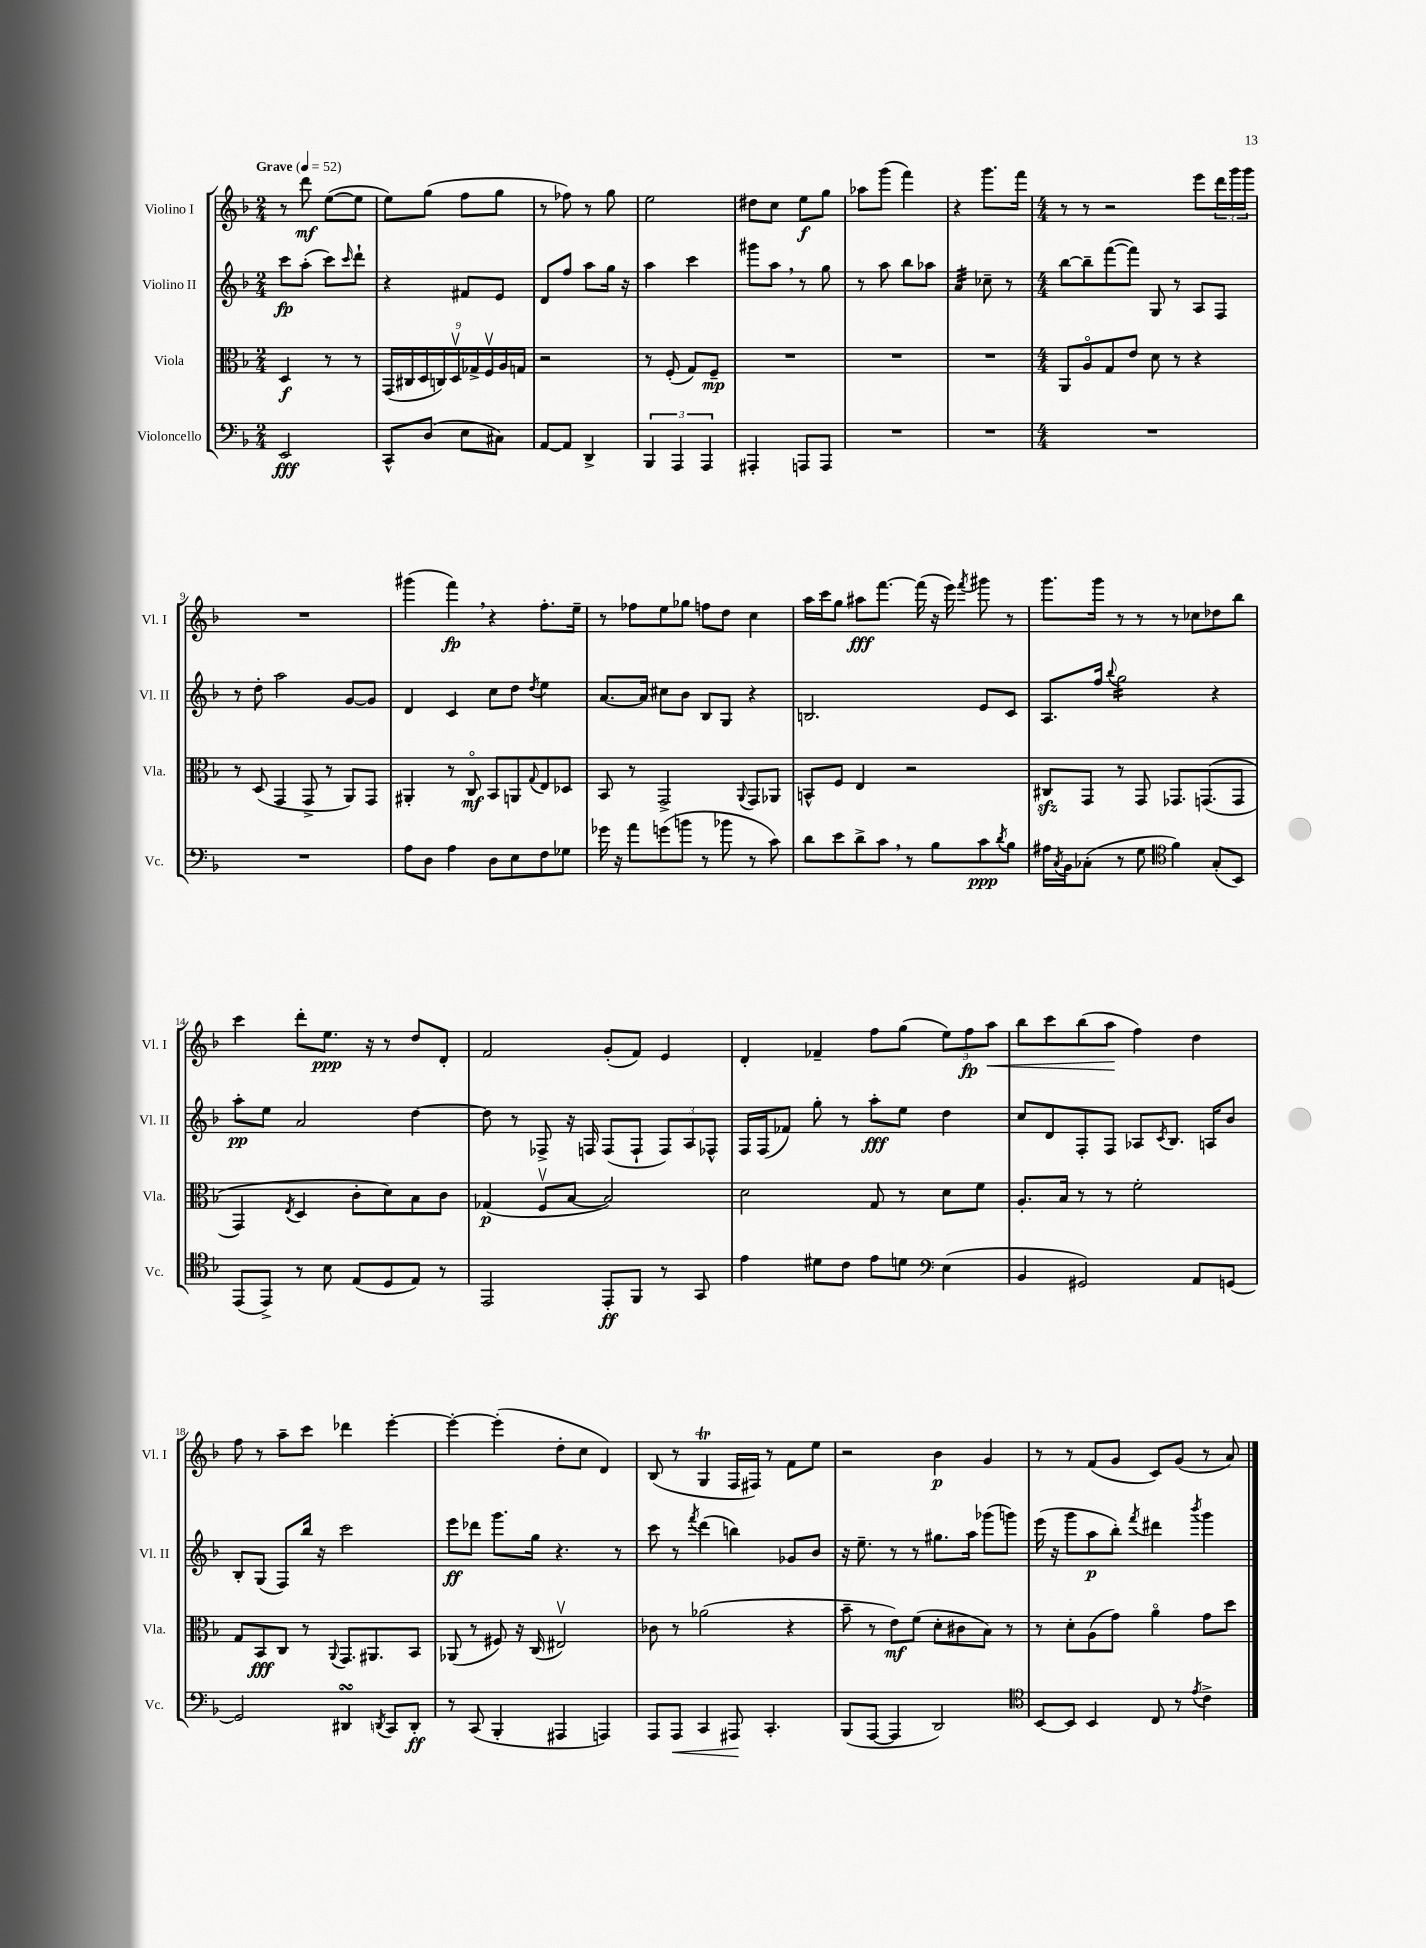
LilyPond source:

<<
\new StaffGroup <<
\new Staff = "s0" \with { instrumentName = "Violino I" shortInstrumentName = "Vl. I" } {
    \clef treble \key f \major \numericTimeSignature \time 2/4 \tempo "Grave" 4 = 52
    r8 d'''8\mf e''8~( e''8 |
    e''8) g''8( f''8 g''8 |
    r8 fes''8) r8 g''8 |
    e''2 |
    dis''8 c''8 e''8\f g''8 |
    aes''8 g'''8( f'''4) |
    r4 g'''8. f'''16 |
    \numericTimeSignature \time 4/4 r8 r8 r2 e'''8 \tuplet 3/2 { d'''16 g'''16 g'''16 } |
    R1 |
    gis'''4( f'''4\fp) \breathe r4 f''8.-. e''16-- |
    r8 fes''8 e''8 ges''8 f''8 d''8 c''4 |
    a''16 c'''16 g''8 ais''8\fff f'''8.~ f'''16( r16 e'''16) \acciaccatura { f'''8 } gis'''8 r8 |
    g'''8. g'''16 r8 r8 r8 ces''8 des''8 bes''8 |
    c'''4 d'''8-. e''8.\ppp r16 r8 d''8 d'8-. |
    f'2 g'8-.( f'8) e'4 |
    d'4-. fes'4-- f''8 g''8( \tuplet 3/2 { e''8) f''8\fp a''8\< } |
    bes''8 c'''8 bes''8( a''8\! f''4) d''4 |
    f''8 r8 a''8-- c'''8 des'''4 e'''4~-. |
    e'''4~-. e'''4-.( d''8-. c''8 d'4) |
    bes8( r8 g4\trill f16 fis16) r8 f'8 e''8 |
    r2 bes'4\p g'4 |
    r8 r8 f'8( g'8 c'8) g'8( r8 a'8) \bar "|." |
}
\new Staff = "s1" \with { instrumentName = "Violino II" shortInstrumentName = "Vl. II" } {
    \clef treble \key f \major \numericTimeSignature \time 2/4
    c'''8\fp a''8-.( c'''8) \grace { c'''16 } d'''8-! |
    r4 fis'8 e'8 |
    d'8 f''8 a''8 g''16 r16 |
    a''4 c'''4 |
    gis'''8 a''8 \breathe r8 g''8 |
    r8 a''8 bes''8 aes''8 |
    a'4:32 ces''8-- r8 |
    \numericTimeSignature \time 4/4 bes''8~ bes''8-- f'''8~( f'''8) g8 r8 a8 f8 |
    r8 d''8-. a''2 g'8~ g'8 |
    d'4 c'4 c''8 d''8 \acciaccatura { d''8 } e''4 |
    a'8.~ a'16 cis''8 bes'8 bes8 g8 r4 |
    b2. e'8 c'8 |
    a8. f''16 \appoggiatura { bes''8 } g''2:16 r4 |
    a''8-.\pp e''8 a'2 d''4~ |
    d''8 r8 fes8-> r16 f16 f8( f8-! \tuplet 3/2 { f8) a8 fes8-^ } |
    f16 f16( fes'8) g''8-. r8 a''8-.\fff e''8 d''4 |
    c''8 d'8 f8-. f8 aes8 \acciaccatura { c'8 } bes8. a16 bes'8 |
    bes8-. g8( f8) bes''16 r16 c'''2 |
    e'''8\ff des'''8 g'''8. g''16 r4. r8 |
    c'''8 r8 \acciaccatura { f'''8 } d'''4( b''4) ges'8 bes'8 |
    r16 e''8.-- r8 r8 gis''8. a''16 ges'''8( g'''8) |
    e'''16( r16 g'''8 a''8\p bes''8-.) \acciaccatura { f'''8 } dis'''4 \acciaccatura { bes'''8 } g'''4 \bar "|." |
}
\new Staff = "s2" \with { instrumentName = "Viola" shortInstrumentName = "Vla." } {
    \clef alto \key f \major \numericTimeSignature \time 2/4
    d4\f r8 r8 |
    \tuplet 9/8 { g,16( cis16 d16 c16) d16\upbow ges16-> f16\upbow a16 g16 } |
    r2 |
    r8 f8-.( g8) f8--\mp |
    R2 |
    R2 |
    R2 |
    \numericTimeSignature \time 4/4 a,8 a8\flageolet g8 e'8 d'8 r8 r4 |
    r8 d8( g,4 g,8-> r8 a,8) g,8 |
    ais,4-. r8 c8\flageolet\mf bes,8 a,8 \appoggiatura { g8 } e8 des8 |
    bes,8 r8 g,2-> \appoggiatura { a,8 } g,8 aes,8 |
    b,8-^ f8 e4 r2 |
    cis8\sfz g,8 r8 g,8 ges,8. g,8.(\( g,8 |
    g,4) \acciaccatura { e8 } d4 c'8-. d'8\) bes8 c'8 |
    ges4\p( f8\upbow bes8~ bes2) |
    d'2 g8 r8 d'8 f'8 |
    a8.-. bes16 r8 r8 f'2-. |
    g8 bes,8\fff c8 r8 \appoggiatura { a,8 } g,8. ais,8. bes,8 |
    aes,8( r8 fis8) r16 c16( eis2\upbow) |
    ces'8 r8 aes'2( r4 |
    bes'8-- r8 e'8\mf) f'8( d'8-. cis'8 bes8) r8 |
    r8 d'8-. a8( g'8) a'4\flageolet g'8 d''8 \bar "|." |
}
\new Staff = "s3" \with { instrumentName = "Violoncello" shortInstrumentName = "Vc." } {
    \clef bass \key f \major \numericTimeSignature \time 2/4
    e,2\fff |
    c,8-^ d8( e8 cis8) |
    a,8~ a,8 d,4-> |
    \tuplet 3/2 { bes,,4 a,,4 a,,4 } |
    ais,,4-. a,,8 a,,8 |
    R2 |
    R2 |
    \numericTimeSignature \time 4/4 R1 |
    R1 |
    a8 d8 a4 d8 e8 f8 ges8 |
    ges'16 r16 a'8 g'8( b'8 r8 bes'8 r8 c'8) |
    d'8 e'8 d'8-> c'8 \breathe r8 bes8 c'8\ppp \acciaccatura { d'8 } bes8 |
    ais16 \acciaccatura { c8 } bes,16 ces8-.( r8 g8 \clef tenor f'4) g8-.( bes,8) |
    e,8( e,8->) r8 bes8 e8( d8 e8) r8 |
    e,2 e,8-.\ff f,8 r8 g,8 |
    e'4 dis'8 c'8 e'8 d'8 \clef bass e4( |
    bes,4 gis,2) a,8 g,8~ |
    g,2 dis,4\turn \acciaccatura { d,8 } c,8 d,8-.\ff |
    r8 c,8( bes,,4-. ais,,4 a,,4) |
    a,,8 a,,8\< c,4 ais,,8\! c,4.-. |
    bes,,8( a,,8~ a,,4 d,2) |
    \clef tenor bes,8~ bes,8 bes,4 c8 r8 \acciaccatura { e'8 } c'4-> \bar "|." |
}
>>
>>
